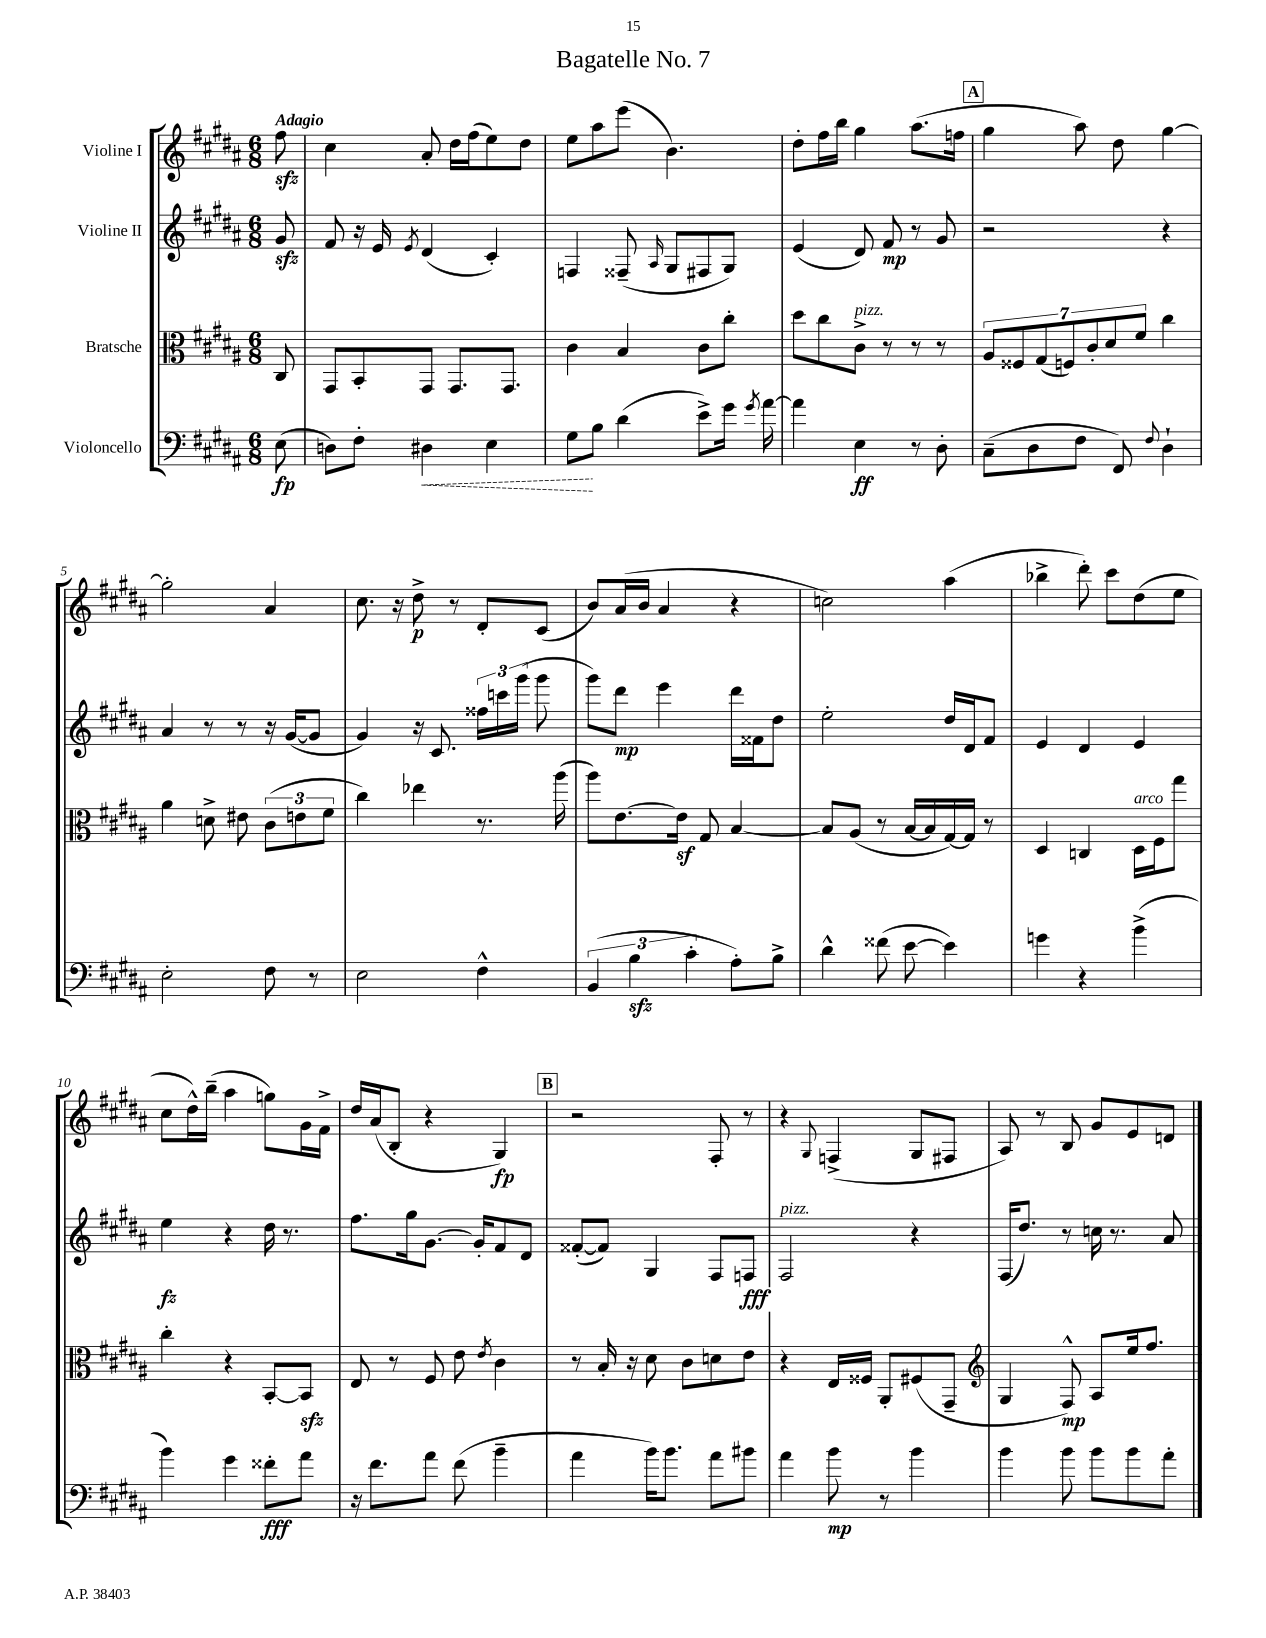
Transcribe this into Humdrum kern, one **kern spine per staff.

**kern	**kern	**kern	**kern
*staff4	*staff3	*staff2	*staff1
*clefF4	*clefC3	*clefG2	*clefG2
*k[f#c#g#d#a#]	*k[f#c#g#d#a#]	*k[f#c#g#d#a#]	*k[f#c#g#d#a#]
*M6/8	*M6/8	*M6/8	*M6/8
(8E\	8C#/	8g#/	8ff#\
=	=	=	=
8D\L)	8GG#/L	8f#/	4cc#\
8F#'\J	8BB'/	16r	.
.	.	16e/	.
.	.	8qe/	.
4D#\	8GG#/J	(4d#/	8a#'/
.	8.GG#/L	.	16dd#\LL
.	.	.	(16ff#\J
4E\	.	4c#'/)	8ee\)
.	8.GG#/J	.	.
.	.	.	8dd#\J
=	=	=	=
8G#\L	4c#\	4F/	8ee\L
8B\J	.	.	8aa#\
(4d#\	4B/	(8F##~/	(8eee\J
.	.	16qqA#/	.
.	.	8G#/L	4.b\)
8e^\L)	8c#\L	8F#/	.
16g#\Jk	8cc#'\J	8G#/J)	.
8qg#/	.	.	.
[16a#\	.	.	.
=	=	=	=
4a#\]	8dd#\L	(4e/	8dd#'\L
.	8cc#\	.	16ff#\L
.	.	.	16bb\JJ
4E\	8c#^\J	8d#/)	4gg#\
.	8r	8f#/	.
8r	8r	8r	(8.aa#\L
8D#'\	8r	8g#/	.
.	.	.	16ff\Jk
=	=	=	=
(8C#~\L	14A#/L	2r	4gg#\
.	14F##/	.	.
8D#\	.	.	.
.	(14G#/	.	.
.	14F/)	.	.
8F#\J	.	.	8aa#\)
.	14c#'/	.	.
.	14d#/	.	.
8FF#/)	.	.	8dd#\
.	14f#/J	.	.
8qqF#/	.	.	.
4D#`\	4cc#\	4r	[4gg#\
=	=	=	=
2E'\	4a#\	4a#/	2gg#'\]
.	8d^\	8r	.
.	8e#\	8r	.
8F#\	(12c#\L	16r	4a#/
.	.	([16g#/LK	.
.	12e\	.	.
8r	.	8g#/]J	.
.	12f#\J	.	.
=	=	=	=
2E\	4cc#\)	4g#/)	8.cc#\
.	.	.	16r
.	4ee-\	16r	8dd#^\
.	.	8.c#/	.
.	.	.	8r
4F#^^\	8.r	24ff##\LL	8d#'/L
.	.	24ccc\	.
.	.	(24ggg#\JJ	.
.	.	8ggg#\	(8c#/J
.	(16aa#\	.	.
=	=	=	=
(6BB/	8aa#\L)	8ggg#\L)	8b/L)
.	[8.e\	8ddd#\J	(16a#/L
6B\	.	.	.
.	.	.	16b/JJ
.	.	4eee\	4a#/
.	16e\]Jk	.	.
6c#'\	.	.	.
.	8G#/	.	.
8A#'\L)	[4B/	16ddd#\LL	4r
.	.	16f##\J	.
8B^\J	.	8dd#\J	.
=	=	=	=
4d#^^\	8B/]L	2ee'\	2cc\)
.	(8A#/J	.	.
(8f##\	8r	.	.
[8e\	[16B/LL	.	.
.	16B/]	.	.
4e\])	[16G#/)	16dd#/LL	(4aa#\
.	16G#/]JJ	16d#/J	.
.	8r	8f#/J	.
=	=	=	=
4g\	4D#/	4e/	4bb-^\
4r	4C/	4d#/	8ddd#'\)
.	.	.	8ccc#\L
(4b^\	16D#\LL	4e/	(8dd#\
.	16F#\J	.	.
.	8gg#\J	.	8ee\J
=	=	=	=
4b\)	4cc#'\	4ee\	8cc#\L
.	.	.	16dd#^^\L)
.	.	.	(16bb~\JJ
4g#\	4r	4r	4aa#\
8f##'\L	[8BB'/L	16dd#\	8gg\L)
.	.	8.r	.
8a#\J	8BB/]J	.	16g#\L
.	.	.	16f#^\JJ
=	=	=	=
16r	8E/	8.ff#\L	16dd#/LL
8.f#\L	.	.	(16a#/J
.	8r	.	8B'/J
.	.	16gg#\k	.
8a#\J	8F#/	[8.g#\J	4r
(8f#\	8e\	.	.
.	.	16g#'/]LK	.
.	8qe/	.	.
4b~\	4c#\	8f#/	4G#/)
.	.	8d#/J	.
=	=	=	=
4a#\	8r	([8f##'/L	2r
.	16B'/	8f##/]J)	.
.	16r	.	.
16b\LK)	8d#\	4G#/	.
8.b\J	.	.	.
.	8c#\L	.	.
8a#\L	8d\	8F#/L	8F#'/
8b#\J	8e\J	8F/J	8r
=	=	=	=
4a#\	4r	2F#/	4r
.	.	.	8qqG#/
8b\	16E/LL	.	(4F^/
.	16F##/JJ	.	.
8r	8AA#'/L	.	.
4b\	(8F#/	4r	8G#/L
.	8GG#~/J	.	8F#/J
=	=	=	=
*	*clefG2	*	*
4b\	4G#/	(16F#/LK	8A#/)
.	.	8.dd#/J)	.
.	.	.	8r
8b\	8F#^^/)	8r	8B/
8b\L	8A#/L	16cc\	8g#/L
.	.	8.r	.
8b\	16ee/k	.	8e/
.	8.ff#/J	.	.
8a#'\J	.	8a#/	8d/J
==	==	==	==
*-	*-	*-	*-
